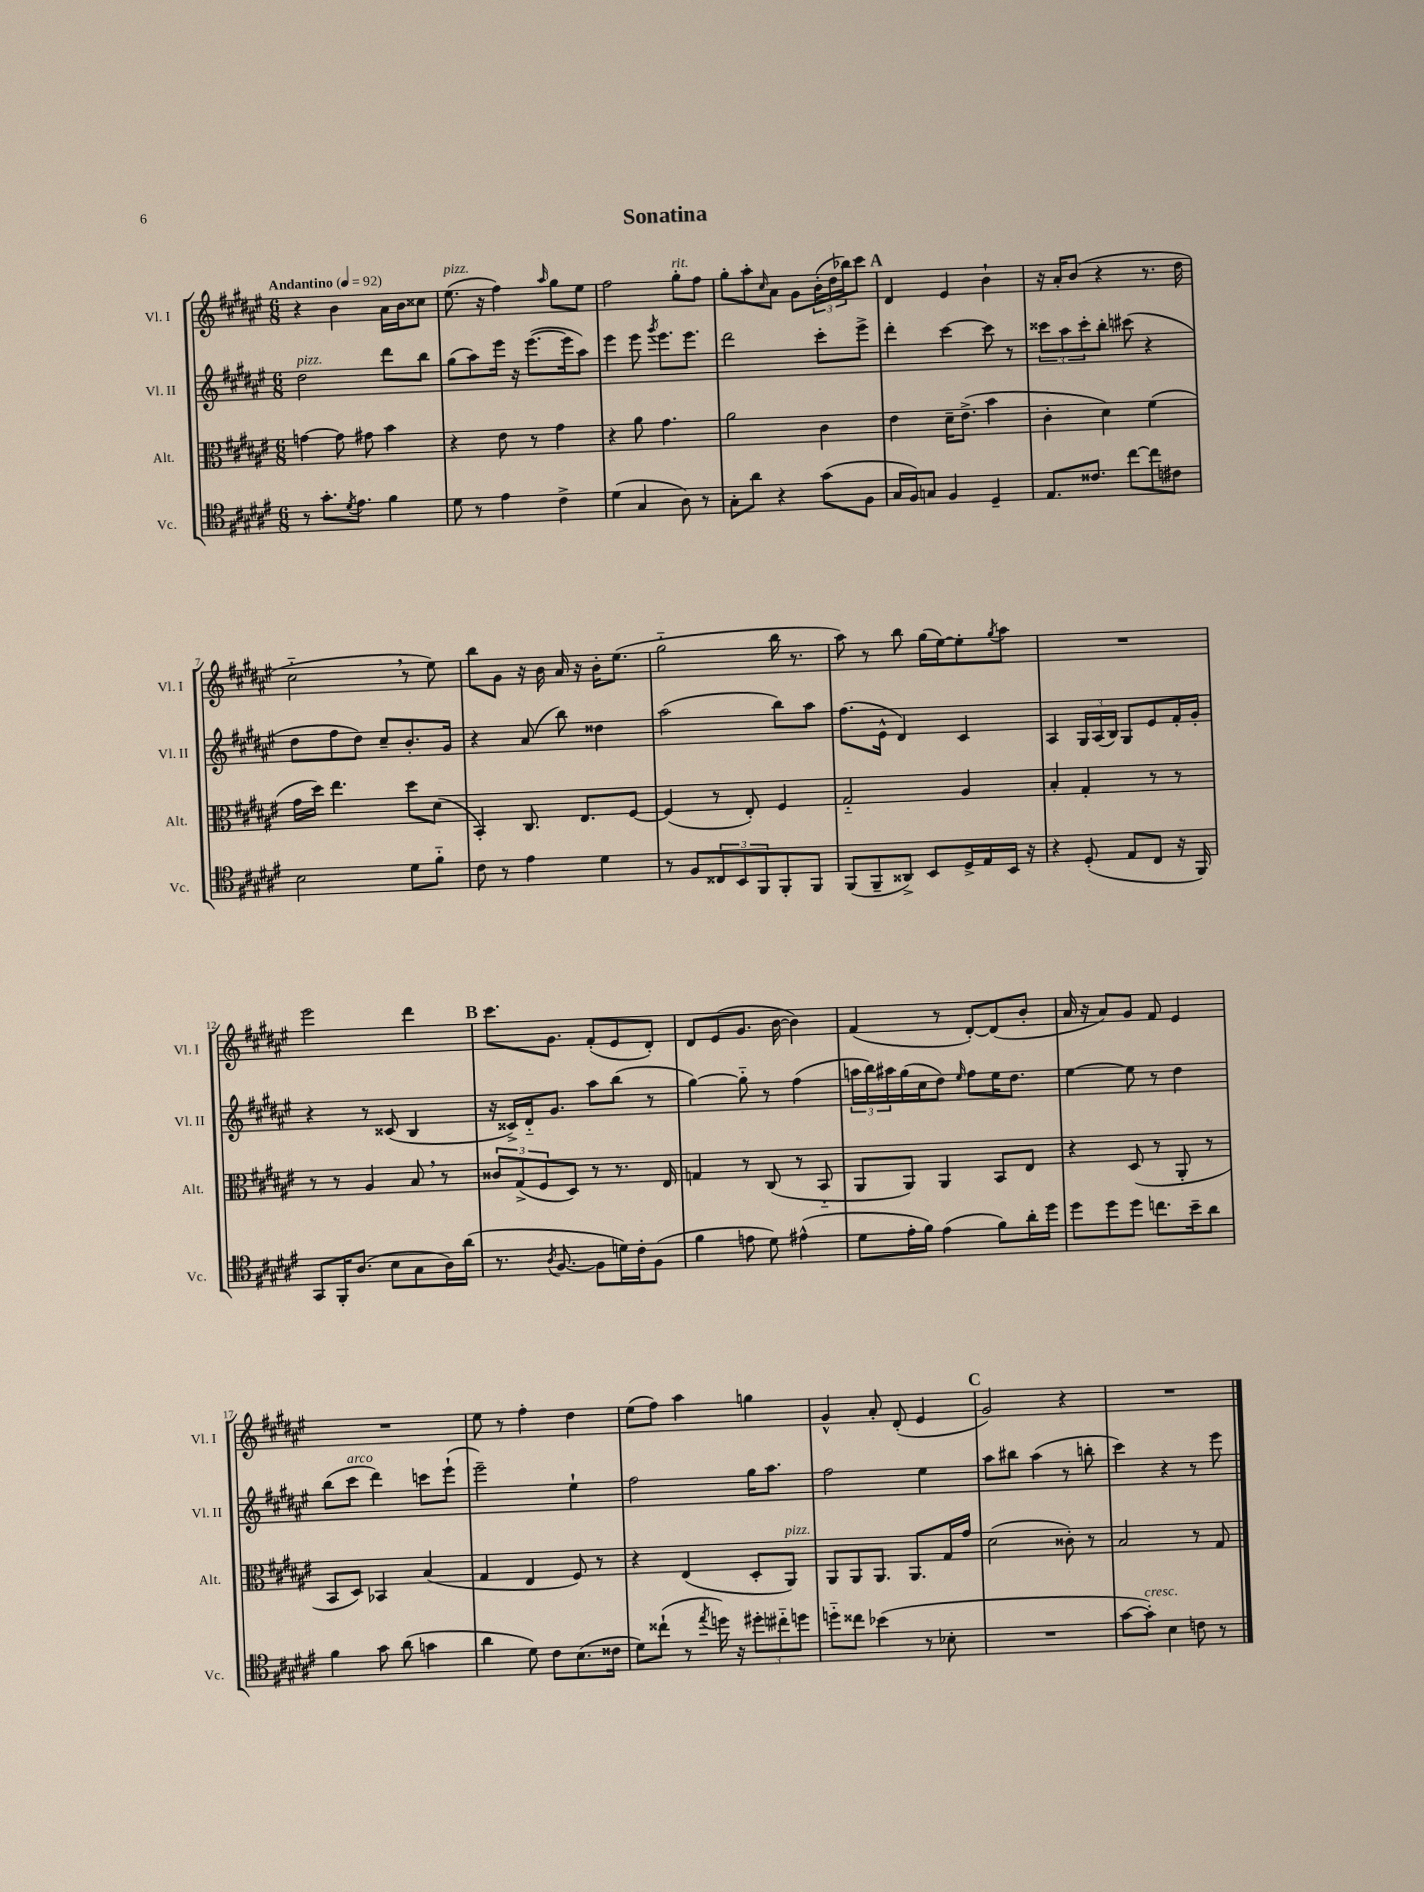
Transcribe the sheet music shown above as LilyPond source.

\header { title = "Sonatina" }
<<
\new StaffGroup <<
\new Staff = "s0" \with { instrumentName = "Vl. I" shortInstrumentName = "Vl. I" } {
    \clef treble \key fis \major \numericTimeSignature \time 6/8 \tempo "Andantino" 4 = 92
    r4 b'4 ais'16 b'16 cisis''8 |
    eis''8.^\markup { \italic "pizz." }( r16 fis''4) \grace { ais''16 } gis''8 eis''8 |
    fis''2 gis''8-.^\markup { \italic "rit." } fis''8 |
    gis''8-. ais''8-. \grace { cis''16 } ais'8 gis'8 \tuplet 3/2 { b'16-.( dis''16 bes''16) } cis'''8 |
    \mark \markup { \bold "A" } dis'4 eis'4 b'4-! |
    r16 ais'16-. b'8( r4 r8. dis''16 |
    cis''2-_ \breathe r8 eis''8) |
    b''8 gis'8 r16 b'16 ais'16 r16 b'16-. eis''8.( |
    gis''2-_ b''16 r8. |
    ais''8) r8 b''8 gis''16( eis''16~) eis''8-. \acciaccatura { gis''8 } ais''8 |
    R2. |
    eis'''2 dis'''4 |
    \mark \markup { \bold "B" } cis'''8. gis'8. fis'8-.( eis'8 dis'8-.) |
    dis'8 eis'8( gis'8. b'16~ b'4) |
    fis'4( r8 dis'8~-.) dis'8( b'8-. |
    ais'16 r16 ais'8) gis'8 fis'8 eis'4 |
    R2. |
    eis''8 r8 fis''4-. dis''4 |
    eis''8( fis''8) ais''4 g''4 |
    gis'4-^ ais'8-. dis'8-.( eis'4 |
    \mark \markup { \bold "C" } gis'2) r4 |
    R2. \bar "|." |
}
\new Staff = "s1" \with { instrumentName = "Vl. II" shortInstrumentName = "Vl. II" } {
    \clef treble \key fis \major \numericTimeSignature \time 6/8
    dis''2^\markup { \italic "pizz." } dis'''8 b''8 |
    gis''8( ais''8) eis'''16 r16 eis'''8.~( eis'''16 ais''8) |
    eis'''4 eis'''8 \acciaccatura { gis'''8 } eis'''8. eis'''8. |
    dis'''2 cis'''8-. eis'''8-> |
    \mark \markup { \bold "A" } dis'''4-. cis'''4~ cis'''8 r8 |
    \tuplet 3/2 { cisis'''8 ais''8 cisis'''8-. } b''8-. cis'''8( r4 |
    dis''8 fis''8 dis''8) cis''8-- b'8.-. gis'16 |
    r4 ais'8( b''8) disis''4 |
    ais''2( b''8) ais''8 |
    fis''8.( eis'16-^ dis'4) cis'4 |
    ais4 \tuplet 3/2 { gis16 ais16( b16) } gis8 eis'8 fis'16-. gis'16-. |
    r4 r8 cisis'8( b4 |
    \mark \markup { \bold "B" } r16 cisis'16->) dis'16-_ gis'8. ais''8 b''8( r8 |
    gis''4~) gis''8-_ r8 fis''4( |
    \tuplet 3/2 { a''16 b''16) ais''16 } gis''16( cis''16 dis''8) \grace { eis''16 } fis''8 eis''16 dis''8. |
    eis''4~ eis''8 r8 dis''4 |
    b''8( cis'''8^\markup { \italic "arco" } dis'''4) c'''8 eis'''8-!( |
    eis'''2--) eis''4-! |
    fis''2 gis''16 ais''8. |
    fis''2 eis''4 |
    \mark \markup { \bold "C" } ais''8 bis''8 ais''4( r8 b''8-. |
    cis'''4) r4 r8 eis'''8 \bar "|." |
}
\new Staff = "s2" \with { instrumentName = "Alt." shortInstrumentName = "Alt." } {
    \clef alto \key fis \major \numericTimeSignature \time 6/8
    g'4~ g'8 gis'8 b'4 |
    r4 eis'8 r8 gis'4 |
    r4 ais'8 gis'4. |
    ais'2 cis'4 |
    \mark \markup { \bold "A" } eis'4 dis'16-- eis'8.->( b'4 |
    cis'4-. dis'4) fis'4( |
    gis'16 dis''16) eis''4. dis''8 dis'8( |
    b,4-.) cis8. eis8. fis8~ |
    fis4( r8 eis8-.) fis4 |
    gis2-_ ais4 |
    b4-. gis4-. r8 r8 |
    r8 r8 ais4 b8 \breathe r8 |
    \mark \markup { \bold "B" } \tuplet 3/2 { cisis'8 gis8->( fis8 } dis8) r8 r8. eis16 |
    g4 r8 cis8( r8 b,8-_ |
    ais,8 ais,8) ais,4 b,8 eis8 |
    r4 dis8( r8 ais,8-. r8 |
    b,8 dis8) bes,4 b4( |
    gis4 eis4 fis8) r8 |
    r4 eis4( dis8-. ais,8^\markup { \italic "pizz." }) |
    ais,8 ais,8 ais,8. ais,8. gis16 gis'16 |
    \mark \markup { \bold "C" } dis'2( cisis'8-.) r8 |
    b2 r8 gis8 \bar "|." |
}
\new Staff = "s3" \with { instrumentName = "Vc." shortInstrumentName = "Vc." } {
    \clef tenor \key fis \major \numericTimeSignature \time 6/8
    r8 gis'8.-. \acciaccatura { dis'8 } eis'8. fis'4 |
    dis'8 r8 eis'4 cis'4-> |
    dis'4( gis4 ais8) r8 |
    gis8-. ais'8 r4 gis'8( fis8 |
    \mark \markup { \bold "A" } gis16 fis16) g8 fis4 dis4-- |
    eis8. cisis'8. cis''8~ cis''8 cis'8 |
    b2 dis'8 fis'8-_ |
    cis'8 r8 eis'4 dis'4 |
    r8 fis8 \tuplet 3/2 { cisis8 b,8 fis,8 } fis,8-. fis,8 |
    fis,8( fis,8-- aisis,8->) b,8 dis16-> eis16 b,16 r16 |
    r4 dis8-.( eis8 cis8 r16 fis,16) |
    gis,8 fis,16-. ais8.( b8 gis8 ais16) ais'16( |
    \mark \markup { \bold "B" } r8. \acciaccatura { ais8 } fis8.~ fis8 d'16) cis'16-. fis8( |
    fis'4 e'8 dis'8) eis'4-^( |
    dis'8 eis'16-. fis'16) eis'4( fis'8) ais'16-. dis''16 |
    dis''8 dis''8 dis''8 c''8. b'16-- ais'8 |
    fis'4 gis'8 ais'8( g'4 |
    ais'4 dis'8) cis'8 b8.( cisis'16 |
    dis'8) cisis''8-!( r8 \acciaccatura { eis''8 } d''16) r16 \tuplet 3/2 { dis''8-. cis''8-_ d''8 } |
    d''8-_ cisis''8 bes'4( r8 bes8-. |
    \mark \markup { \bold "C" } R2. |
    gis'8~ gis'8-.^\markup { \italic "cresc." }) b4 c'8 r8 \bar "|." |
}
>>
>>
